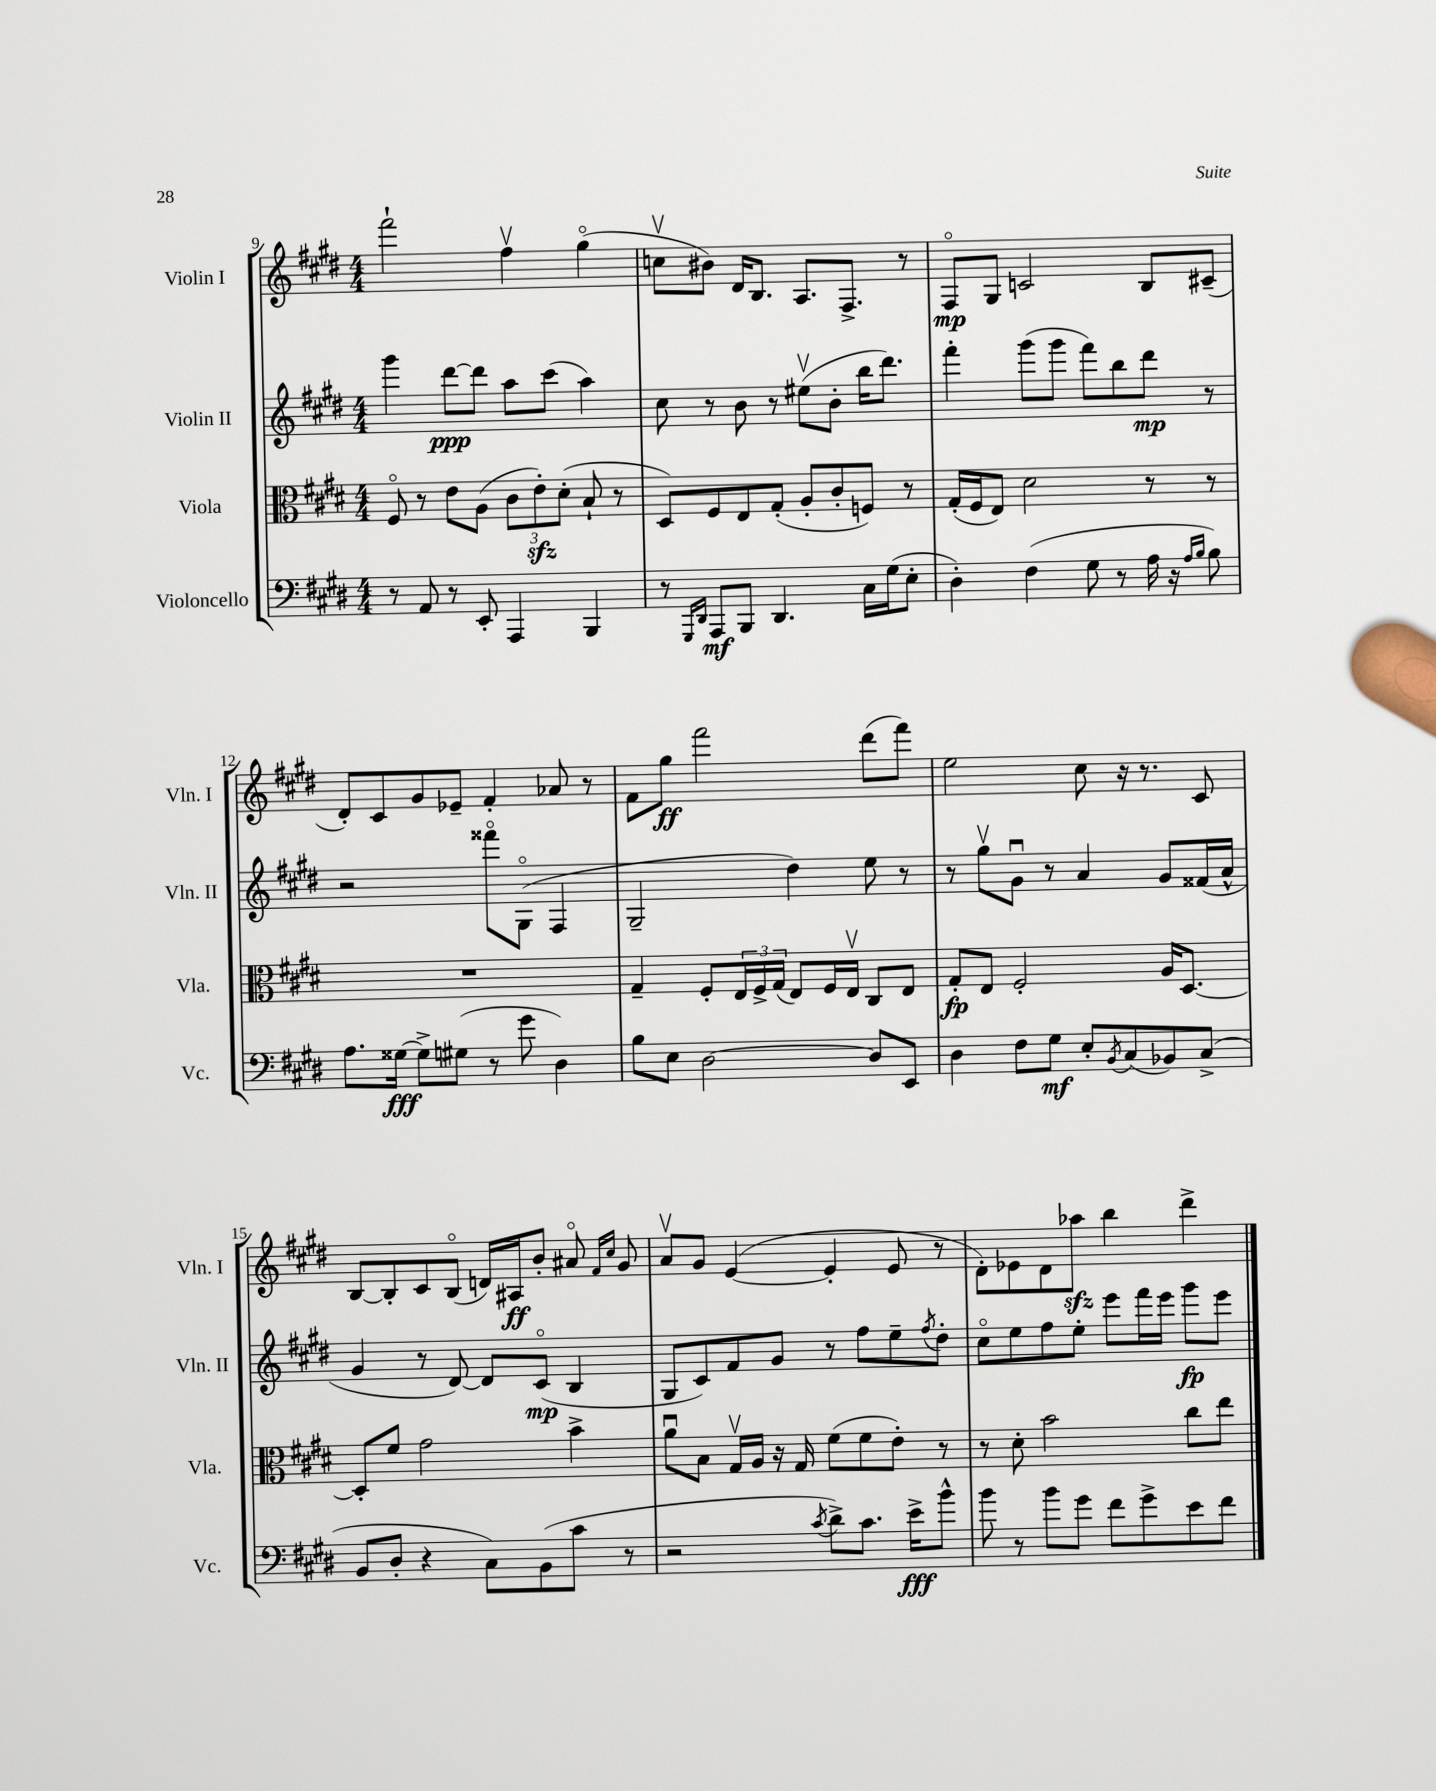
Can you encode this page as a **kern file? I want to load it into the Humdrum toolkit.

**kern	**kern	**kern	**kern
*staff4	*staff3	*staff2	*staff1
*clefF4	*clefC3	*clefG2	*clefG2
*k[f#c#g#d#]	*k[f#c#g#d#]	*k[f#c#g#d#]	*k[f#c#g#d#]
*M4/4	*M4/4	*M4/4	*M4/4
8r	8F#o	4ggg#	2fff#`
8AA	8r	.	.
8r	8e	[8ddd#	.
8EE'	(8A	8ddd#]	.
4AAA	12c#	8aa	4ff#v
.	12e')	.	.
.	.	(8ccc#	.
.	(12d#'	.	.
4BBB	8B`	4aa)	(4gg#o
.	8r	.	.
=	=	=	=
8r	8D#)	8cc#	8ccv
16qqGGG#	.	.	.
16qqDD#	.	.	.
8AAA	8F#	8r	8b#)
8BBB	8E	8b	16d#
.	.	.	8.B
4.DD#	(8G#'	8r	.
.	8A'	(8ee#v	8.A
.	8c#'	8b'	.
.	.	.	8.F#^
16C#	8F)	16bb	.
(16G#	.	8.ddd#)	.
8E'	8r	.	8r
=	=	=	=
4D#')	(16G#'	4fff#'	8F#o
.	16F#	.	.
.	8E)	.	8G#
(4F#	2d#	(8ggg#	2c
.	.	8ggg#	.
8G#	.	8fff#)	.
8r	.	8bb	.
16A	8r	8ddd#	8B
16r	.	.	.
16qqA	.	.	.
16qqB	.	.	.
8B)	8r	8r	(8c#~
=	=	=	=
8.A	1r	2r	8d#')
.	.	.	8c#
[16G##	.	.	.
8G##^]	.	.	8g#
(8G#	.	.	8e-~
8r	.	8fff##o	4f#'
8g#	.	(8G#o	.
4D#)	.	4F#	8a-
.	.	.	8r
=	=	=	=
8B	4G#~	2G#~	8f#
8E	.	.	8gg#
[2D#	8F#'	.	2fff#
.	24E	.	.
.	24F#^	.	.
.	(24G#	.	.
.	8E)	4dd#)	.
.	16F#	.	.
.	16Ev	.	.
8D#]	8C#	8ee	(8ddd#
8EE	8E	8r	8fff#)
=	=	=	=
4D#	8G#'	8r	2ee
.	8E	8gg#v	.
8F#	2F#'	8g#u	.
8G#	.	8r	.
8E'	.	4a	8cc#
8qBB	.	.	.
(8C#	.	.	16r
.	.	.	8.r
8BB-)	16A	8g#	.
.	[8.D#	.	.
(8C#^	.	(16f##	8c#
.	.	16a^^	.
=	=	=	=
8BB	8D#']	4g#	[8B
8D#'	8f#	.	8B']
4r	2g#	8r	8c#
.	.	[8d#)	(8Bo
8C#)	.	8d#]	16d)
.	.	.	16A#
(8BB	.	(8c#o	8b'
8c#	4b^	4B	8a#o
.	.	.	16qqf#
.	.	.	16qqcc#
8r	.	.	8g#
=	=	=	=
2r	8au	8G#	8av
.	8B	8c#)	8g#
.	16G#v	8f#	([4e
.	16A	.	.
.	16r	8g#	.
.	16G#	.	.
8qc#	.	.	.
8d#^)	(8f#	8r	4e']
8.c#	8f#	8ff#	.
.	8e')	8ee~	8e
16e^	.	.	.
.	.	8qff#	.
8b^^	8r	8dd#'	8r
=	=	=	=
8b	8r	8cc#o	8d#')
8r	8d#'	8ee	8e-
8b	2b	8ff#	8d#
8g#	.	8ee'	8aa-
8f#	.	8eee	4bb
8g#^	.	16fff#	.
.	.	16eee	.
8e	8cc#	8ggg#	4ddd#^
8f#	8ee	8eee	.
==	==	==	==
*-	*-	*-	*-
